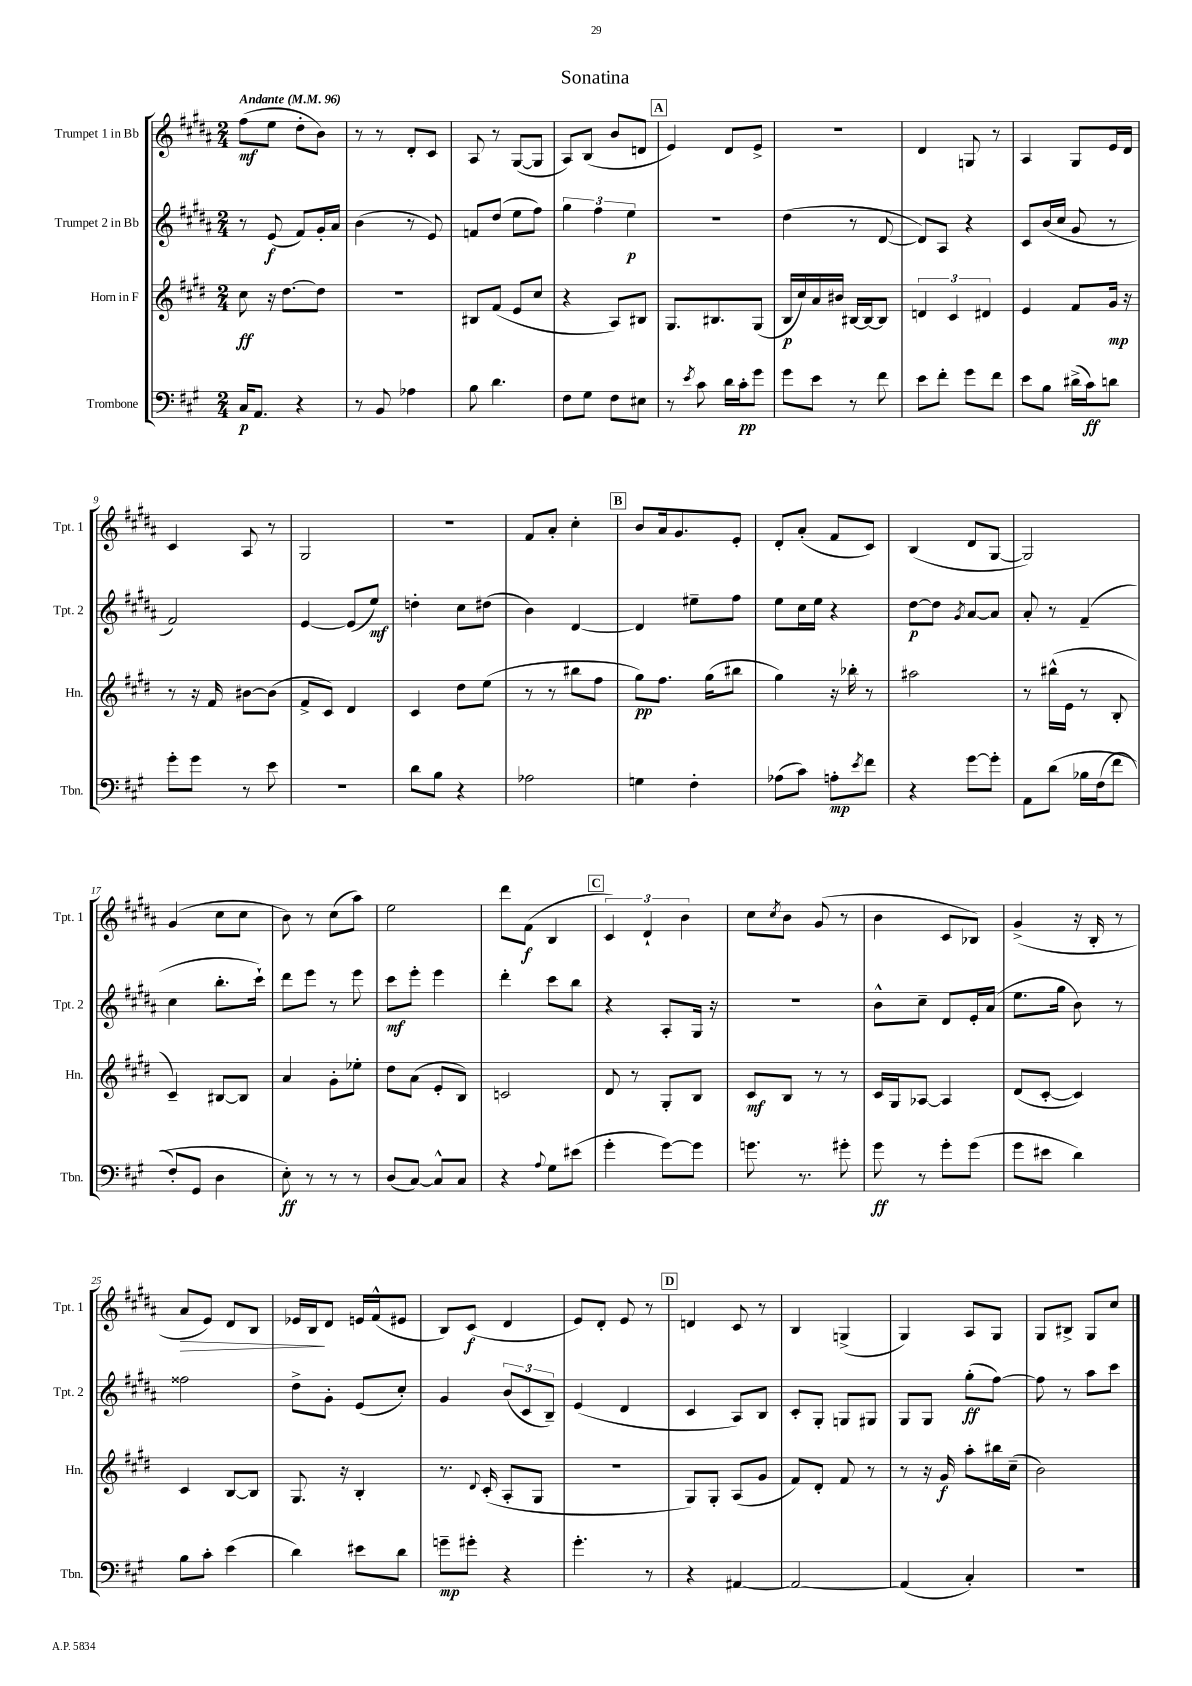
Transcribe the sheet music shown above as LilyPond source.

\header { title = "Sonatina" }
<<
\new StaffGroup <<
\new Staff = "s0" \with { instrumentName = "Trumpet 1 in Bb" shortInstrumentName = "Tpt. 1" } {
    \clef treble \key b \major \numericTimeSignature \time 2/4 \tempo "Andante" 4 = 96
    fis''8\mf( e''8 dis''8-. b'8) |
    r8 r8 dis'8-. cis'8 |
    ais8 r8 gis8~( gis8 |
    ais8) b8( b'8 d'8 |
    \mark \markup { \box "A" } e'4) dis'8 e'8-> |
    r2 |
    dis'4 g8 r8 |
    ais4 gis8 e'16 dis'16 |
    cis'4 ais8 r8 |
    gis2 |
    R2 |
    fis'8 ais'8-. cis''4-. |
    \mark \markup { \box "B" } b'8 ais'16 gis'8. e'8-. |
    dis'8-. ais'8-.( fis'8 cis'8) |
    b4( dis'8 gis8~ |
    gis2) |
    gis'4( cis''8 cis''8 |
    b'8) r8 cis''8( ais''8) |
    e''2 |
    dis'''8 fis'8\f( b4 |
    \mark \markup { \box "C" } \tuplet 3/2 { cis'4) dis'4-! b'4 } |
    cis''8 \acciaccatura { cis''8 } b'8 gis'8( r8 |
    b'4 cis'8 bes8) |
    gis'4->( r16 b16-. r8 |
    ais'8\> e'8) dis'8 b8 |
    ees'16 b16\! dis'8 e'16 fis'16-^( eis'8 |
    b8) cis'8\f( dis'4 |
    e'8) dis'8-. e'8 r8 |
    \mark \markup { \box "D" } d'4 cis'8 r8 |
    b4 g4->( |
    gis4) ais8 gis8 |
    gis8 bis8-> gis8 cis''8 \bar "|." |
}
\new Staff = "s1" \with { instrumentName = "Trumpet 2 in Bb" shortInstrumentName = "Tpt. 2" } {
    \clef treble \key b \major \numericTimeSignature \time 2/4
    r8 e'8\f( fis'8) gis'16-. ais'16 |
    b'4( r8 e'8) |
    f'8 dis''8( e''8 fis''8) |
    \tuplet 3/2 { gis''4 fis''4 e''4\p } |
    \mark \markup { \box "A" } r2 |
    dis''4( r8 dis'8~ |
    dis'8) ais8 r4 |
    cis'8 b'16( cis''16 gis'8 r8 |
    fis'2) |
    e'4~ e'8( e''8\mf) |
    d''4-. cis''8 dis''8( |
    b'4) dis'4~ |
    \mark \markup { \box "B" } dis'4 eis''8-- fis''8 |
    e''8 cis''16 e''16 r4 |
    dis''8~\p dis''8 \acciaccatura { gis'8 } ais'8~ ais'8 |
    ais'8-. r8 fis'4--( |
    cis''4 b''8.-. cis'''16-!) |
    dis'''8 e'''8 r8 e'''8 |
    cis'''8\mf e'''8-. e'''4 |
    dis'''4-. cis'''8 b''8 |
    \mark \markup { \box "C" } r4 ais8-. gis16 r16 |
    r2 |
    b'8-^ cis''8-- dis'8 e'16-. ais'16( |
    e''8. gis''16 b'8) r8 |
    fisis''2 |
    dis''8-> gis'8-. e'8( cis''8-.) |
    gis'4 \tuplet 3/2 { b'8( cis'8 b8--) } |
    e'4( dis'4 |
    \mark \markup { \box "D" } cis'4 ais8) b8 |
    cis'8-. gis8-. g8 gis8 |
    gis8 gis8 gis''8-.\ff( fis''8~) |
    fis''8 r8 ais''8 cis'''8 \bar "|." |
}
\new Staff = "s2" \with { instrumentName = "Horn in F" shortInstrumentName = "Hn." } {
    \clef treble \key e \major \numericTimeSignature \time 2/4
    cis''8\ff r16 dis''8.~ dis''8 |
    R2 |
    bis8 fis'8( e'8 cis''8 |
    r4 a8) bis8 |
    \mark \markup { \box "A" } gis8. bis8. gis8( |
    b16\p cis''16) a'16 bis'16 bis16~ bis16~ bis8 |
    \tuplet 3/2 { d'4 cis'4 dis'4 } |
    e'4 fis'8 gis'16\mp r16 |
    r8 r16 fis'16 bis'8~ bis'8( |
    fis'8-> cis'8) dis'4 |
    cis'4 dis''8 e''8( |
    r8 r8 bis''8 fis''8 |
    \mark \markup { \box "B" } gis''8\pp) fis''8. gis''16( bis''8 |
    gis''4) r16 bes''16-. r8 |
    ais''2 |
    r8 bis''16-^( e'16 r8 b8-. |
    cis'4--) bis8~ bis8 |
    a'4 gis'8-. ees''8-. |
    dis''8 a'8( e'8-. b8) |
    c'2 |
    \mark \markup { \box "C" } dis'8 r8 gis8-. b8 |
    cis'8\mf b8 r8 r8 |
    cis'16 gis16 aes8~ aes4 |
    dis'8( cis'8~-. cis'4) |
    cis'4 b8~ b8 |
    gis8. r16 b4-. |
    r8. \appoggiatura { dis'8 } cis'16-.( a8-. gis8 |
    R2 |
    \mark \markup { \box "D" } gis8) gis8-. a8( gis'8 |
    fis'8) dis'8-. fis'8 r8 |
    r8 r16 gis'16\f a''8-. bis''16 cis''16--( |
    b'2) \bar "|." |
}
\new Staff = "s3" \with { instrumentName = "Trombone" shortInstrumentName = "Tbn." } {
    \clef bass \key a \major \numericTimeSignature \time 2/4
    cis16\p a,8. r4 |
    r8 b,8 aes4 |
    b8 d'4. |
    fis8 gis8 fis8 eis8 |
    \mark \markup { \box "A" } r8 \acciaccatura { e'8 } cis'8 d'16 cis'16-.\pp gis'8 |
    gis'8 e'8 r8 fis'8 |
    e'8 fis'8-. gis'8 fis'8 |
    e'8 b8 dis'16->( cis'16\ff) d'8 |
    gis'8-. gis'8 r8 e'8 |
    R2 |
    d'8 b8 r4 |
    aes2 |
    \mark \markup { \box "B" } g4 fis4-. |
    aes8( cis'8) a8-.\mp \acciaccatura { e'8 } fis'8 |
    r4 gis'8~ gis'8-. |
    a,8 d'8\( bes16 fis16( fis'8 |
    fis8-.) gis,8 d4 |
    e8-.\ff\) r8 r8 r8 |
    d8( cis8~) cis8-^ cis8 |
    r4 \appoggiatura { a8 } gis8 eis'8( |
    \mark \markup { \box "C" } gis'4-. gis'8~) gis'8 |
    g'8. r8. gis'8-. |
    gis'8\ff r8 gis'8-. gis'8( |
    gis'8 eis'8 d'4) |
    b8 cis'8-. e'4( |
    d'4) eis'8 d'8 |
    g'8--\mp gis'8-. r4 |
    gis'4.-. r8 |
    \mark \markup { \box "D" } r4 ais,4~ |
    ais,2~ |
    ais,4( cis4-.) |
    R2 \bar "|." |
}
>>
>>
